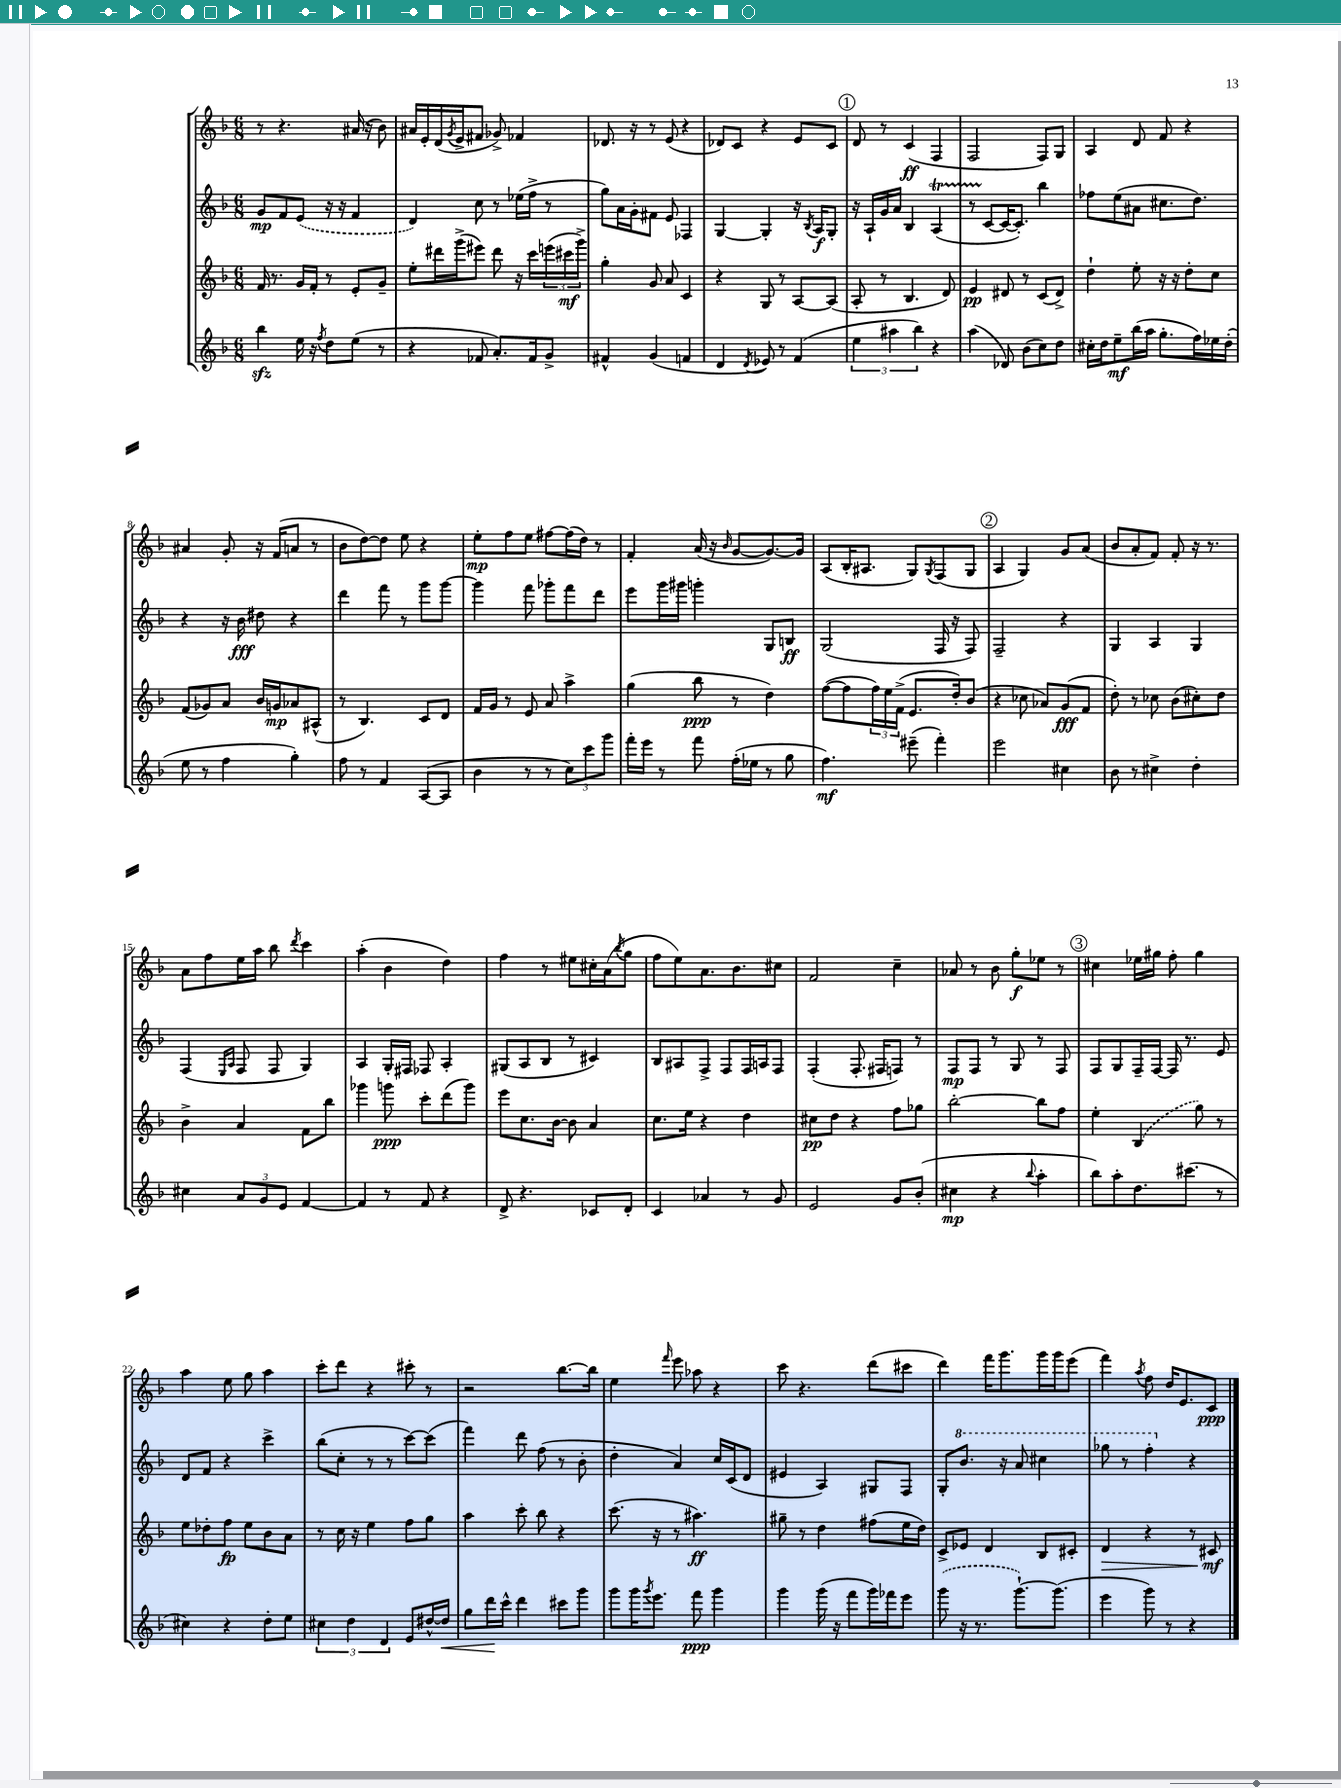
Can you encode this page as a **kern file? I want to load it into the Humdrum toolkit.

**kern	**dynam	**kern	**dynam	**kern	**dynam	**kern	**dynam
*part4	*part4	*part3	*part3	*part2	*part2	*part1	*part1
*staff4	*staff4	*staff3	*staff3	*staff2	*staff2	*staff1	*staff1
*clefG2	*	*clefG2	*	*clefG2	*	*clefG2	*
*k[b-]	*	*k[b-]	*	*k[b-]	*	*k[b-]	*
*M6/8	*	*M6/8	*	*M6/8	*	*M6/8	*
=1	=1	=1	=1	=1	=1	=1	=1
4bb-zz\	.	16f/	.	8g/L	mp	8r	.
.	.	8.r	.	.	.	.	.
.	.	.	.	8f/	.	4.r	.
16ee\	.	16g/LL	.	(8e/J	.	.	.
16r	.	16f'/JJ	.	.	.	.	.
8qff/	.	.	.	.	.	.	.
8dd\L	.	8r	.	16r	.	.	.
.	.	.	.	16r	.	.	.
(8ee\J	.	8e'/L	.	4f/	.	(16a#X/	.
.	.	.	.	.	.	16r	.
8r	.	8g~/J	.	.	.	8b-\)	.
=2	=2	=2	=2	=2	=2	=2	=2
4r	.	8ee'\L	.	4d/)	.	16a#X/LL	.
.	.	.	.	.	.	16e'/	.
.	.	16ddd#X\L	.	.	.	(16d/	.
.	.	.	.	.	.	8qg/	.
.	.	(16ggg^\J	.	.	.	16e^/J	.
8f-X/	.	8eee#X\J)	.	8cc\	.	8f#X/J	.
8.a'/L)	.	8ddd#\	.	8r	.	8g-X^/)	.
.	.	16r	.	(16ee-X\LL	.	4f-X/	.
16f-/k	.	16ccc\LL	.	16ff^\JJ	.	.	.
8g^/J	.	(24eeen\	.	8r	.	.	.
.	.	24ccc#X\	mf	.	.	.	.
.	.	24ggg^\JJ)	.	.	.	.	.
=3	=3	=3	=3	=3	=3	=3	=3
4f#X^^/	.	4gg'\	.	8gg\L)	.	8.d-X/	.
.	.	.	.	16a\L	.	.	.
.	.	.	.	16g'\J	.	16r	.
(4g/	.	8g/	.	8f#X\J	.	8r	.
.	.	8a/	.	8e/	.	(8e/	.
4fn/	.	4c/	.	4F-X/	.	4r	.
=4	=4	=4	=4	=4	=4	=4	=4
4d/	.	4r	.	[4G/	.	8d-X/L)	.
.	.	.	.	.	.	8c/J	.
8qd/	.	.	.	.	.	.	.
8e-X/)	.	8G/	.	4G'/]	.	4r	.
8r	.	8r	.	.	.	.	.
(4f/	.	[8A/L	.	16r	.	8e/L	.
.	.	.	.	8qB-/	.	.	.
.	.	.	.	16A/KL	f	.	.
.	.	(8A/J]	.	8G'/J	.	8c/J	.
!!LO:REH:place=s1:t=1
=5	=5	=5	=5	=5	=5	=5	=5
6ee\	.	8A'/	.	16r	.	8d/	.
.	.	.	.	16A`/LL	.	.	.
.	.	8r	.	16g/	.	8r	.
6aa#X\	.	.	.	.	.	.	.
.	.	.	.	16a/JJ	.	.	.
.	.	4.B-/	.	4B-/	.	(4c/	ff
6bb-\)	.	.	.	.	.	.	.
4r	.	.	.	(4At/	.	4F/	.
.	.	8d/)	.	.	.	.	.
=6	=6	=6	=6	=6	=6	=6	=6
(4aa\	.	4e/	pp	8r	.	2F/	.
.	.	.	.	[8c/L	.	.	.
8d-X/)	.	8d#X/	.	16c/K_	.	.	.
.	.	.	.	8.c'/J])	.	.	.
(8b-\L	.	8r	.	.	.	.	.
8cc\)	.	(8c/L	.	4bb-\	.	8F/L)	.
8dd\J	.	8d#^/J)	.	.	.	8G/J	.
=7	=7	=7	=7	=7	=7	=7	=7
16cc#X'\LL	.	4dd`\	.	8ff-X\L	.	4A/	.
16dd\J	.	.	.	.	.	.	.
8ee~\	mf	.	.	(8ee\	.	.	.
(16bb-\L	.	8ee'\	.	8a#X\J	.	8d/	.
16aa\JJ	.	.	.	.	.	.	.
8.gg'\L	.	16r	.	8.cc#X\L	.	8f/	.
.	.	16r	.	.	.	.	.
.	.	8dd'\L	.	.	.	4r	.
16ff\L)	.	.	.	8.dd\J)	.	.	.
16ee-X\	.	8cc\J	.	.	.	.	.
(16dd'\JJ	.	.	.	.	.	.	.
!!LO:LB:g=z
=8	=8	=8	=8	=8	=8	=8	=8
8ee\	.	(8f/L	.	4r	.	4a#X/	.
8r	.	8g-X/)	.	.	.	.	.
4ff\	.	8a/J	.	16r	.	8g'/	.
.	.	.	.	16b-\	fff	.	.
.	.	16b-/LL	.	8dd#X\	.	16r	.
.	.	16gn/J	mp	.	.	(16f/KL	.
4gg'\)	.	8a-X/	.	4r	.	8an/J	.
.	.	(8A#X^^/J	.	.	.	8r	.
=9	=9	=9	=9	=9	=9	=9	=9
8ff\	.	8r	.	4ddd\	.	8b-\L	.
8r	.	4.B-/)	.	.	.	[8dd\)	.
4f/	.	.	.	8fff\	.	8dd\J]	.
.	.	.	.	8r	.	8ee\	.
([8A/L	.	8c/L	.	8ggg\L	.	4r	.
8A/J]	.	8d/J	.	[8ggg\J	.	.	.
=10	=10	=10	=10	=10	=10	=10	=10
4b-\	.	16f/LL	.	4ggg\]	.	8ee'\L	mp
.	.	16g/JJ	.	.	.	.	.
.	.	8r	.	.	.	8ff\	.
8r	.	8e/	.	8fff\	.	8ee\J	.
8r	.	8a/	.	8ggg-X'\L	.	[8ff#X\L	.
12cc\L)	.	4aa^\	.	8fff\	.	(16ff#\L]	.
.	.	.	.	.	.	16dd\JJ)	.
12ccc\	.	.	.	.	.	.	.
.	.	.	.	8ddd\J	.	8r	.
12ggg\J	.	.	.	.	.	.	.
=11	=11	=11	=11	=11	=11	=11	=11
16fff'\LL	.	(4gg\	.	8eee\L	.	4f'/	.
16eee\JJ	.	.	.	.	.	.	.
8r	.	.	.	16ggg\L	.	.	.
.	.	.	.	16ggg#X\JJ	.	.	.
8fff\	.	8bb-\	ppp	4gggn'\	.	(16a/	.
.	.	.	.	.	.	16r	.
.	.	.	.	.	.	16qqb-/	.
(16ff'\LL	.	8r	.	.	.	[8g/L	.
16ee-X\JJ	.	.	.	.	.	.	.
8r	.	4dd\)	.	8G/L	.	8.g/_)	.
8gg\	.	.	.	8Bn/J	ff	.	.
.	.	.	.	.	.	16g/Jk]	.
=12	=12	=12	=12	=12	=12	=12	=12
4.ff\)	mf	([8ff\L	.	(2G/	.	(8A/L	.
.	.	8ff\]	.	.	.	16B-'/K	.
.	.	.	.	.	.	8.A#X/J	.
.	.	24ff\L)	.	.	.	.	.
.	.	24ee\	.	.	.	.	.
.	.	(24f^\JJ	.	.	.	.	.
(8eee#X~\	.	8.e/L	.	.	.	8G/L)	.
.	.	.	.	.	.	8qG/	.
4fff'\)	.	.	.	16F/	.	(8F/	.
.	.	16dd'/k)	.	16r	.	.	.
.	.	(8b-/J	.	8F/)	.	8G/J	.
!!LO:REH:place=s1:t=2
=13	=13	=13	=13	=13	=13	=13	=13
2eee\	.	4r	.	2F~/	.	4A/	.
.	.	8cc-X\	.	.	.	4G/)	.
.	.	8a-X/L)	.	.	.	.	.
4cc#X\	.	(8g/	fff	4r	.	8g/L	.
.	.	8f/J	.	.	.	(8a/J	.
=14	=14	=14	=14	=14	=14	=14	=14
8b-\	.	8dd'\)	.	4G/	.	8b-/L	.
8r	.	8r	.	.	.	8a'/	.
4cc#X^\	.	8cc-X\	.	4A/	.	8f/J)	.
.	.	(8b-\L	.	.	.	8f'/	.
4dd'\	.	8cc#X'\)	.	4G/	.	16r	.
.	.	.	.	.	.	8.r	.
.	.	8dd\J	.	.	.	.	.
!!LO:LB:g=z
=15	=15	=15	=15	=15	=15	=15	=15
4cc#X\	.	4b-^\	.	(4F/	.	8a\L	.
.	.	.	.	.	.	8ff\	.
.	.	.	.	16qqE/LL	.	.	.
.	.	.	.	16qqA/JJ	.	.	.
12a/L	.	4a/	.	8F/	.	16ee\L	.
.	.	.	.	.	.	16aa\JJ	.
12g/	.	.	.	.	.	.	.
.	.	.	.	8F/	.	8bb-\	.
12e/J	.	.	.	.	.	.	.
.	.	.	.	.	.	8qddd/	.
[4f/	.	8f\L	.	4G/)	.	4ccc\	.
.	.	8bb-\J	.	.	.	.	.
=16	=16	=16	=16	=16	=16	=16	=16
4f/]	.	4ggg-X\	.	4A/	.	(4aa'\	.
8r	.	8gggn\	ppp	16G'/LL	.	4b-\	.
.	.	.	.	16F#X/JJ	.	.	.
8f/	.	8ccc'\L	.	8F-X/	.	.	.
4r	.	(8ddd\	.	4A'/	.	4dd\)	.
.	.	8ggg\J)	.	.	.	.	.
=17	=17	=17	=17	=17	=17	=17	=17
8d^/	.	8eee\L	.	(8G#X/L	.	4ff\	.
4.r	.	8.cc\	.	8A/	.	.	.
.	.	.	.	8B-/J	.	8r	.
.	.	[16b-\Jk	.	.	.	.	.
.	.	8b-\]	.	8r	.	8ee#X\L	.
8c-X/L	.	4a/	.	4c#X/)	.	16cc#X'\L	.
.	.	.	.	.	.	(16a\J	.
.	.	.	.	.	.	8qbb-/	.
8d'/J	.	.	.	.	.	8gg\J	.
=18	=18	=18	=18	=18	=18	=18	=18
4c/	.	8.cc\L	.	8B-/L	.	8ff\L	.
.	.	.	.	8A#X/	.	8ee\)	.
.	.	16ee\Jk	.	.	.	.	.
4a-X/	.	4r	.	8F^/J	.	8.a\	.
.	.	.	.	8F/L	.	.	.
.	.	.	.	.	.	8.b-\	.
8r	.	4dd\	.	16F/L	.	.	.
.	.	.	.	16An/J	.	.	.
8g/	.	.	.	8F/J	.	8cc#X\J	.
=19	=19	=19	=19	=19	=19	=19	=19
2e/	.	8cc#X\L	pp	(4F'/	.	2f/	.
.	.	8dd\J	.	.	.	.	.
.	.	4r	.	8.F'/	.	.	.
.	.	.	.	16F#X/KL	.	.	.
8g/L	.	8ff\L	.	8Fn/J)	.	4cc~\	.
(8b-'/J	.	8gg-X\J	.	8r	.	.	.
=20	=20	=20	=20	=20	=20	=20	=20
4cc#X\	mp	[2bb-'\	.	8F/L	mp	8a-X/	.
.	.	.	.	8F/J	.	8r	.
4r	.	.	.	8r	.	8b-\	.
.	.	.	.	8G/	.	8gg'\L	f
8qqbb-/	.	.	.	.	.	.	.
4aa'\	.	8bb-\L]	.	8r	.	8ee-X\J	.
.	.	8ff\J	.	8F/	.	8r	.
!!LO:REH:place=s1:t=3
=21	=21	=21	=21	=21	=21	=21	=21
8bb-\L)	.	4ee'\	.	8F/L	.	4cc#X\	.
8aa'\	.	.	.	8G/	.	.	.
8.dd\	.	(4B-/	.	16F~/L	.	16ee-X\LL	.
.	.	.	.	[16F/JJ	.	16gg#X\JJ	.
.	.	.	.	16F/]	.	8ff'\	.
(8.ccc#X\J	.	.	.	8.r	.	.	.
.	.	8gg\)	.	.	.	4gg#\	.
8r	.	8r	.	8e/	.	.	.
!!LO:LB:g=z
=22	=22	=22	=22	=22	=22	=22	=22
4cc#X\)	.	8ee\L	.	8d/L	.	4aa\	.
.	.	8dd-X'\	.	8f/J	.	.	.
4r	.	8ff\J	fp	4r	.	8ee\	.
.	.	8ee\L	.	.	.	8gg\	.
8dd'\L	.	8b-\	.	4ccc^\	.	4aa\	.
8ee\J	.	8a\J	.	.	.	.	.
=23	=23	=23	=23	=23	=23	=23	=23
6cc#X\	.	8r	.	(8bb-\L	.	8ccc'\L	.
.	.	16cc\	.	8cc'\J	.	8ddd\J	.
6dd\	.	.	.	.	.	.	.
.	.	16r	.	.	.	.	.
.	.	4ee\	.	8r	.	4r	.
6d/	.	.	.	.	.	.	.
.	.	.	.	8r	.	.	.
8e/L	.	8ff\L	.	[8ccc\L)	.	8ccc#X'\	.
[16dd#X^^/L	.	8gg\J	.	(8ccc\J]	.	8r	.
!	!LO:HP:b	!	!	!	!	!	!
16dd#/JJ]	<	.	.	.	.	.	.
=24	=24	=24	=24	=24	=24	=24	=24
8gg\L	.	4aa\	.	4fff\)	.	2r	.
16ddd\L	.	.	.	.	.	.	.
16ccc^^\JJ	[	.	.	.	.	.	.
4ddd\	.	8ccc'\	.	8ddd\	.	.	.
.	.	8bb-\	.	(8ff\	.	.	.
8ccc#X\L	.	4r	.	8r	.	[8.bb-\L	.
8ggg\J	.	.	.	8b-'\	.	.	.
.	.	.	.	.	.	16bb-\Jk]	.
=25	=25	=25	=25	=25	=25	=25	=25
8ggg\L	.	(8.ccc\	.	4dd'\	.	4ee\	.
16ggg\K	.	.	.	.	.	.	.
8qggg/	.	.	.	.	.	.	.
8.eee\J	.	16r	.	.	.	.	.
.	.	.	.	.	.	16qqfff/	.
.	.	8r	.	4a/)	.	8eee\	.
8fff\	ppp	4.aa#X\)	ff	.	.	8aa-X\	.
4ggg\	.	.	.	16cc/LL	.	4r	.
.	.	.	.	(16c/J	.	.	.
.	.	.	.	8d/J	.	.	.
=26	=26	=26	=26	=26	=26	=26	=26
4ggg\	.	8gg#X~\	.	4e#X/	.	8ccc\	.
.	.	8r	.	.	.	4.r	.
(16ggg\	.	4dd\	.	4A/)	.	.	.
16r	.	.	.	.	.	.	.
8fff\L	.	.	.	.	.	.	.
16ggg\L)	.	(8ff#X\L	.	8G#X/L	.	(8ddd\L	.
16fff-X\J	.	.	.	.	.	.	.
8eee\J	.	16ee\L	.	8F/J	.	8ccc#X\J	.
.	.	16dd\JJ)	.	.	.	.	.
=27	=27	=27	=27	=27	=27	=27	=27
(8ggg\	.	8c^/L	.	8G'/L	.	4ddd\)	.
*	*	*	*	*8va	*	*	*
16r	.	8e-X/J	.	8.bb-/J	.	.	.
8.r	.	.	.	.	.	.	.
.	.	4d/	.	.	.	16fff\KL	.
.	.	.	.	16r	.	8.ggg\	.
[8.ggg`\L)	.	.	.	8aa/	.	.	.
.	.	8B-/L	.	4ccc#X\	.	16ggg\L	.
(8.ggg\J]	.	.	.	.	.	16ggg\J	.
.	.	8c#X'/J	.	.	.	(8eee\J	.
=28	=28	=28	=28	=28	=28	=28	=28
!	!	!	!LO:HP:b	!	!	!	!
4eee\	.	4d/	>	8ggg-X\	.	4fff\)	.
.	.	.	.	8r	.	.	.
.	.	.	.	.	.	8qaa/	.
8ggg\)	.	4r	.	4fff'\	.	8ff\	.
8r	.	.	.	.	.	16dd/KL	.
.	.	.	.	.	.	8.e/	.
*	*	*	*	*X8va	*	*	*
4r	.	8r	.	4r	.	.	.
.	.	8c#X/	mf	.	.	8c/J	ppp
.	.	.	]	.	.	.	.
==	==	==	==	==	==	==	==
*-	*-	*-	*-	*-	*-	*-	*-
